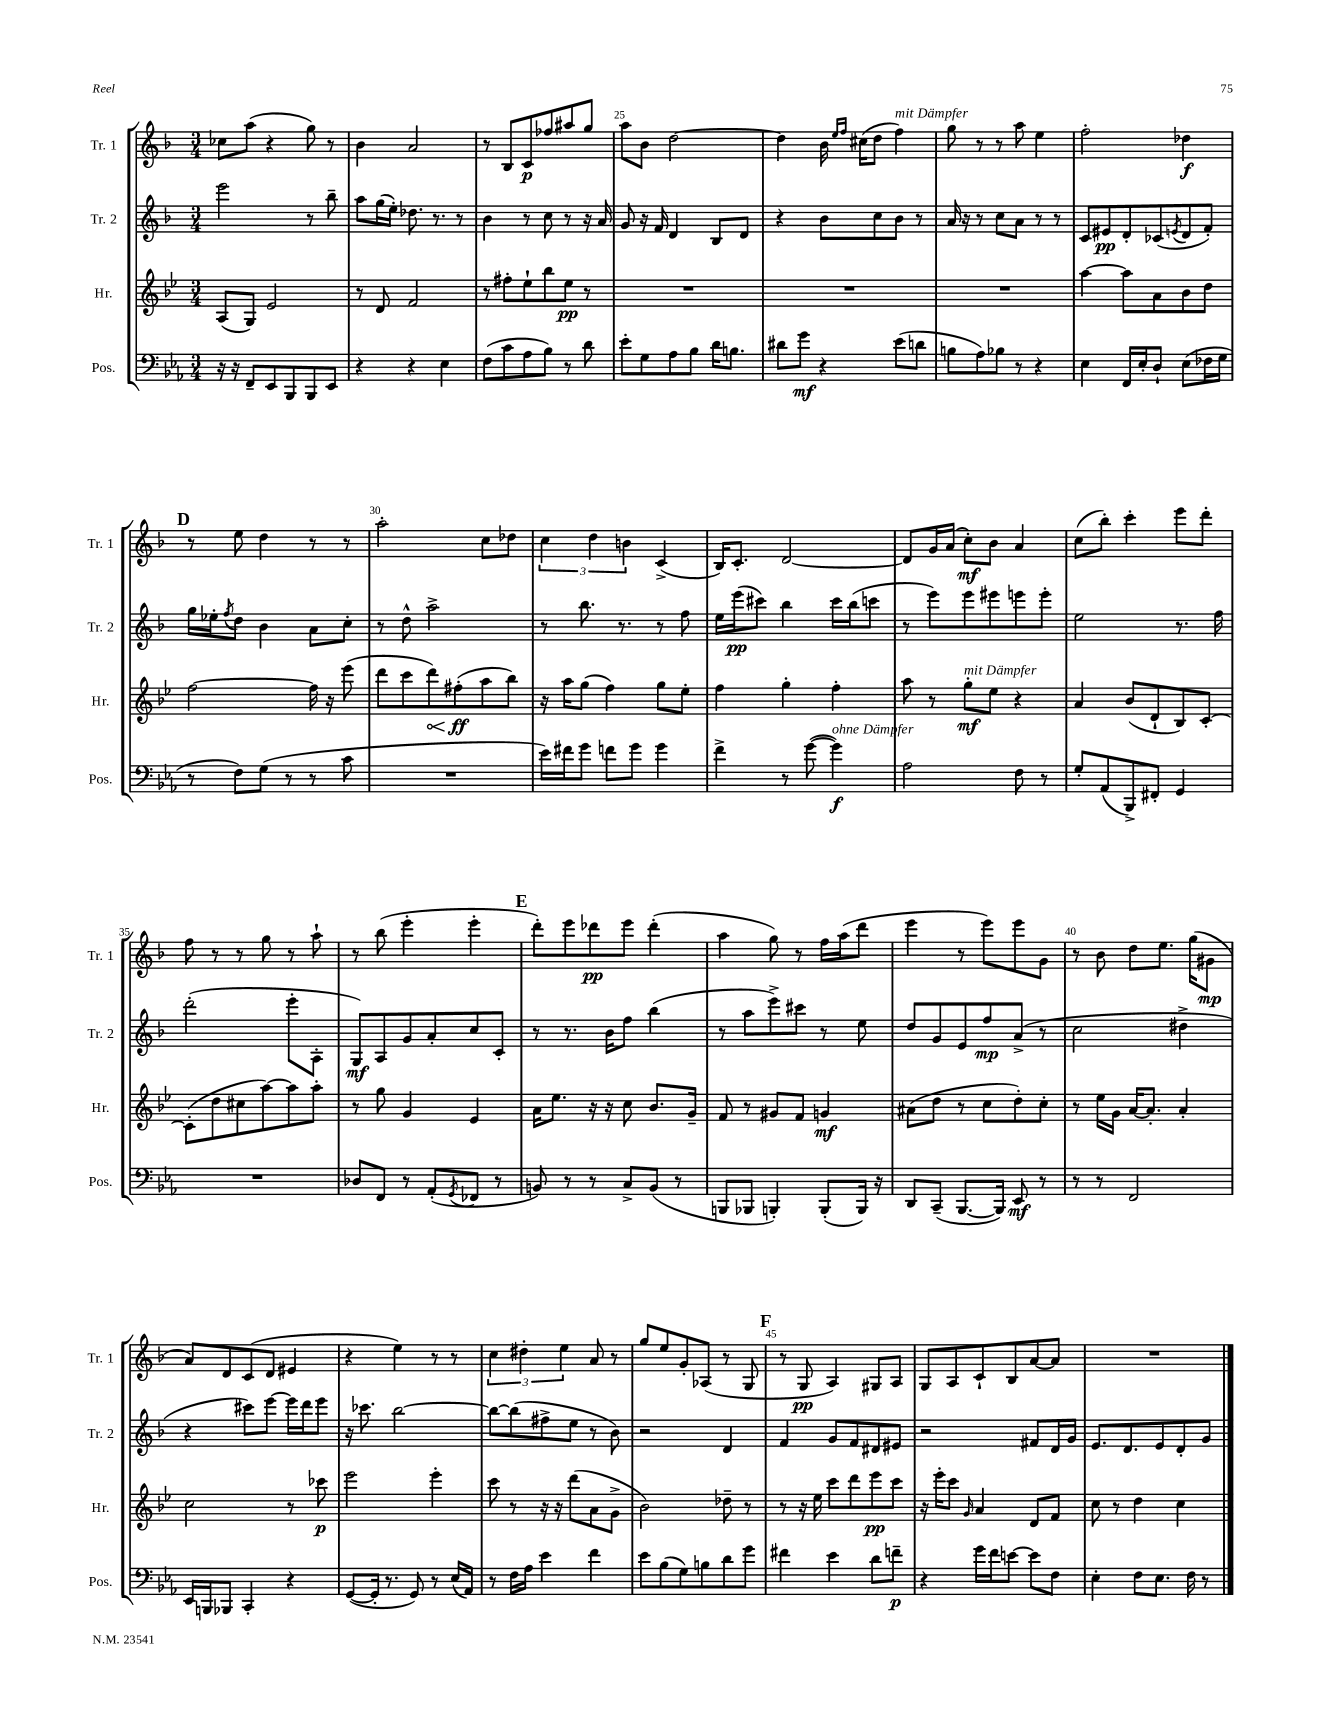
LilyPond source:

<<
\new StaffGroup <<
\new Staff = "s0" \with { instrumentName = "Tr. 1" shortInstrumentName = "Tr. 1" } {
    \clef treble \key f \major \numericTimeSignature \time 3/4
    ces''8 a''8( r4 g''8) r8 |
    bes'4 a'2 |
    r8 bes8 c'8\p fes''8 ais''8 g''8 |
    a''8 bes'8 d''2~ |
    d''4 bes'16 \grace { e''16 f''16 } cis''16( d''8 f''4^\markup { \italic "mit Dämpfer" }) |
    g''8 r8 r8 a''8 e''4 |
    f''2-. des''4\f |
    \mark \markup { \bold "D" } r8 e''8 d''4 r8 r8 |
    a''2-. c''8 des''8 |
    \tuplet 3/2 { c''4 d''4 b'4 } c'4->( |
    bes16) c'8.-. d'2~ |
    d'8 g'16 a'16( c''8-.\mf) bes'8 a'4 |
    c''8( bes''8-.) c'''4-. e'''8 d'''8-. |
    f''8 r8 r8 g''8 r8 a''8-! |
    r8 bes''8( e'''4-. e'''4-. |
    \mark \markup { \bold "E" } d'''8-.) e'''8 des'''8\pp e'''8 des'''4-.( |
    a''4 g''8) r8 f''16 a''16( d'''8 |
    e'''4 r8 e'''8) e'''8 g'8 |
    r8 bes'8 d''8 e''8. g''16( gis'8\mp |
    a'8) d'8 c'8( d'8 eis'4 |
    r4 e''4) r8 r8 |
    \tuplet 3/2 { c''4 dis''4-. e''4 } a'8 r8 |
    g''8 e''8 g'8-. aes8( r8 g8 |
    \mark \markup { \bold "F" } r8 g8\pp a4) gis8 a8 |
    g8 a8 c'8-! bes8 a'8~ a'8 |
    R2. \bar "|." |
}
\new Staff = "s1" \with { instrumentName = "Tr. 2" shortInstrumentName = "Tr. 2" } {
    \clef treble \key f \major \numericTimeSignature \time 3/4
    e'''2 r8 bes''8-- |
    a''8 g''16( e''16-.) des''8. r8. r8 |
    bes'4 r8 c''8 r8 r16 a'16 |
    g'8 r16 f'16 d'4 bes8 d'8 |
    r4 bes'8 c''8 bes'8 r8 |
    a'16 r16 r8 c''8 a'8 r8 r8 |
    c'8 eis'8\pp d'8-. ces'8( \acciaccatura { e'8 } d'8 f'8-.) |
    \mark \markup { \bold "D" } g''16 ees''16-. \acciaccatura { f''8 } d''8 bes'4 a'8 c''8-. |
    r8 d''8-^ a''2-> |
    r8 bes''8. r8. r8 f''8 |
    e''16 e'''16\pp( cis'''8) bes''4 cis'''16 bes''16( c'''8 |
    r8 e'''8) e'''8 eis'''8 e'''8 e'''8-. |
    e''2 r8. f''16 |
    d'''2-.( e'''8-. a8-. |
    g8\mf) a8 g'8 a'8-. c''8 c'8-. |
    \mark \markup { \bold "E" } r8 r8. bes'16 f''8 bes''4( |
    r8 a''8 e'''8->) cis'''8 r8 e''8 |
    d''8 g'8 e'8 f''8\mp a'8->( r8 |
    c''2 dis''4-> |
    r4 cis'''8) e'''8~ e'''16 d'''16 e'''8 |
    r16 ces'''8. bes''2~ |
    bes''8~ bes''8( fis''8-> e''8 r8 bes'8) |
    r2 d'4 |
    \mark \markup { \bold "F" } f'4 g'8 f'8 dis'8 eis'8 |
    r2 fis'8 d'16 g'16 |
    e'8. d'8. e'8 d'8-. g'8 \bar "|." |
}
\new Staff = "s2" \with { instrumentName = "Hr." shortInstrumentName = "Hr." } {
    \clef treble \key bes \major \numericTimeSignature \time 3/4
    a8( g8) ees'2 |
    r8 d'8 f'2 |
    r8 fis''8-. ees''8-! bes''8 ees''8\pp r8 |
    R2. |
    R2. |
    R2. |
    a''4~ a''8 a'8 bes'8 d''8 |
    \mark \markup { \bold "D" } f''2~ f''16 r16 ees'''8( |
    d'''8 c'''8 \once \override Hairpin.circled-tip = ##t d'''8\<) fis''8-.\ff\!( a''8 bes''8) |
    r16 a''16 g''8( f''4) g''8 ees''8-. |
    f''4 g''4-. f''4-. |
    a''8 r8 g''8-.\mf^\markup { \italic "mit Dämpfer" } ees''8 r4 |
    a'4 bes'8( d'8-! bes8) c'8~-. |
    c'8-.( d''8 cis''8 a''8~) a''8 a''8-. |
    r8 g''8 g'4 ees'4 |
    \mark \markup { \bold "E" } a'16 ees''8. r16 r16 c''8 bes'8. g'16-- |
    f'8 r8 gis'8 f'8 g'4\mf |
    ais'8( d''8 r8 c''8 d''8-.) c''8-. |
    r8 ees''16 g'16 a'16~ a'8.-. a'4-. |
    c''2 r8 ces'''8\p |
    ees'''2 ees'''4-. |
    c'''8 r8 r16 r16 d'''8( a'8 g'8-> |
    bes'2) des''8-- r8 |
    \mark \markup { \bold "F" } r8 r16 ees''16 c'''8 d'''8 ees'''8\pp c'''8 |
    r16 ees'''16-. c'''8 \grace { g'16 } a'4 d'8 f'8 |
    c''8 r8 d''4 c''4 \bar "|." |
}
\new Staff = "s3" \with { instrumentName = "Pos." shortInstrumentName = "Pos." } {
    \clef bass \key ees \major \numericTimeSignature \time 3/4
    r16 r16 f,8-- ees,8 bes,,8 bes,,8 ees,8 |
    r4 r4 ees4 |
    f8( c'8 aes8 bes8) r8 d'8 |
    ees'8-. g8 aes8 bes8 d'16 b8. |
    dis'8 g'8\mf r4 ees'8( d'8 |
    b8 aes8) bes8 r8 r4 |
    ees4 f,16 ees16-. d8-! ees8( fes16 g16 |
    \mark \markup { \bold "D" } r8 f8) g8( r8 r8 c'8 |
    R2. |
    ees'16) fis'16 g'8 f'8 g'8 g'4 |
    f'4-> r8 g'8~( g'4\f^\markup { \italic "ohne Dämpfer" }) |
    aes2 f8 r8 |
    g8-. aes,8( bes,,8->) fis,8-. g,4 |
    R2. |
    des8 f,8 r8 aes,8-.( \acciaccatura { g,8 } fes,8 r8 |
    \mark \markup { \bold "E" } b,8) r8 r8 c8-> b,8( r8 |
    b,,8 bes,,8 b,,4-.) b,,8-.( b,,16) r16 |
    d,8 c,8--( bes,,8.~ bes,,16) ees,8\mf r8 |
    r8 r8 f,2 |
    ees,16 b,,16 bes,,8 c,4-. r4 |
    g,8~( g,16-. r8. g,8) r8 ees16( aes,16) |
    r8 f16 aes16 ees'4 f'4 |
    ees'8 bes8( g8) b8 d'8 g'8 |
    \mark \markup { \bold "F" } fis'4 ees'4 d'8 f'8--\p |
    r4 g'16 f'16 e'8~ e'8 f8 |
    ees4-. f8 ees8. f16 r8 \bar "|." |
}
>>
>>
\layout { \context { \Score currentBarNumber = #22 \override BarNumber.break-visibility = ##(#f #t #t) barNumberVisibility = #(every-nth-bar-number-visible 5) } }
